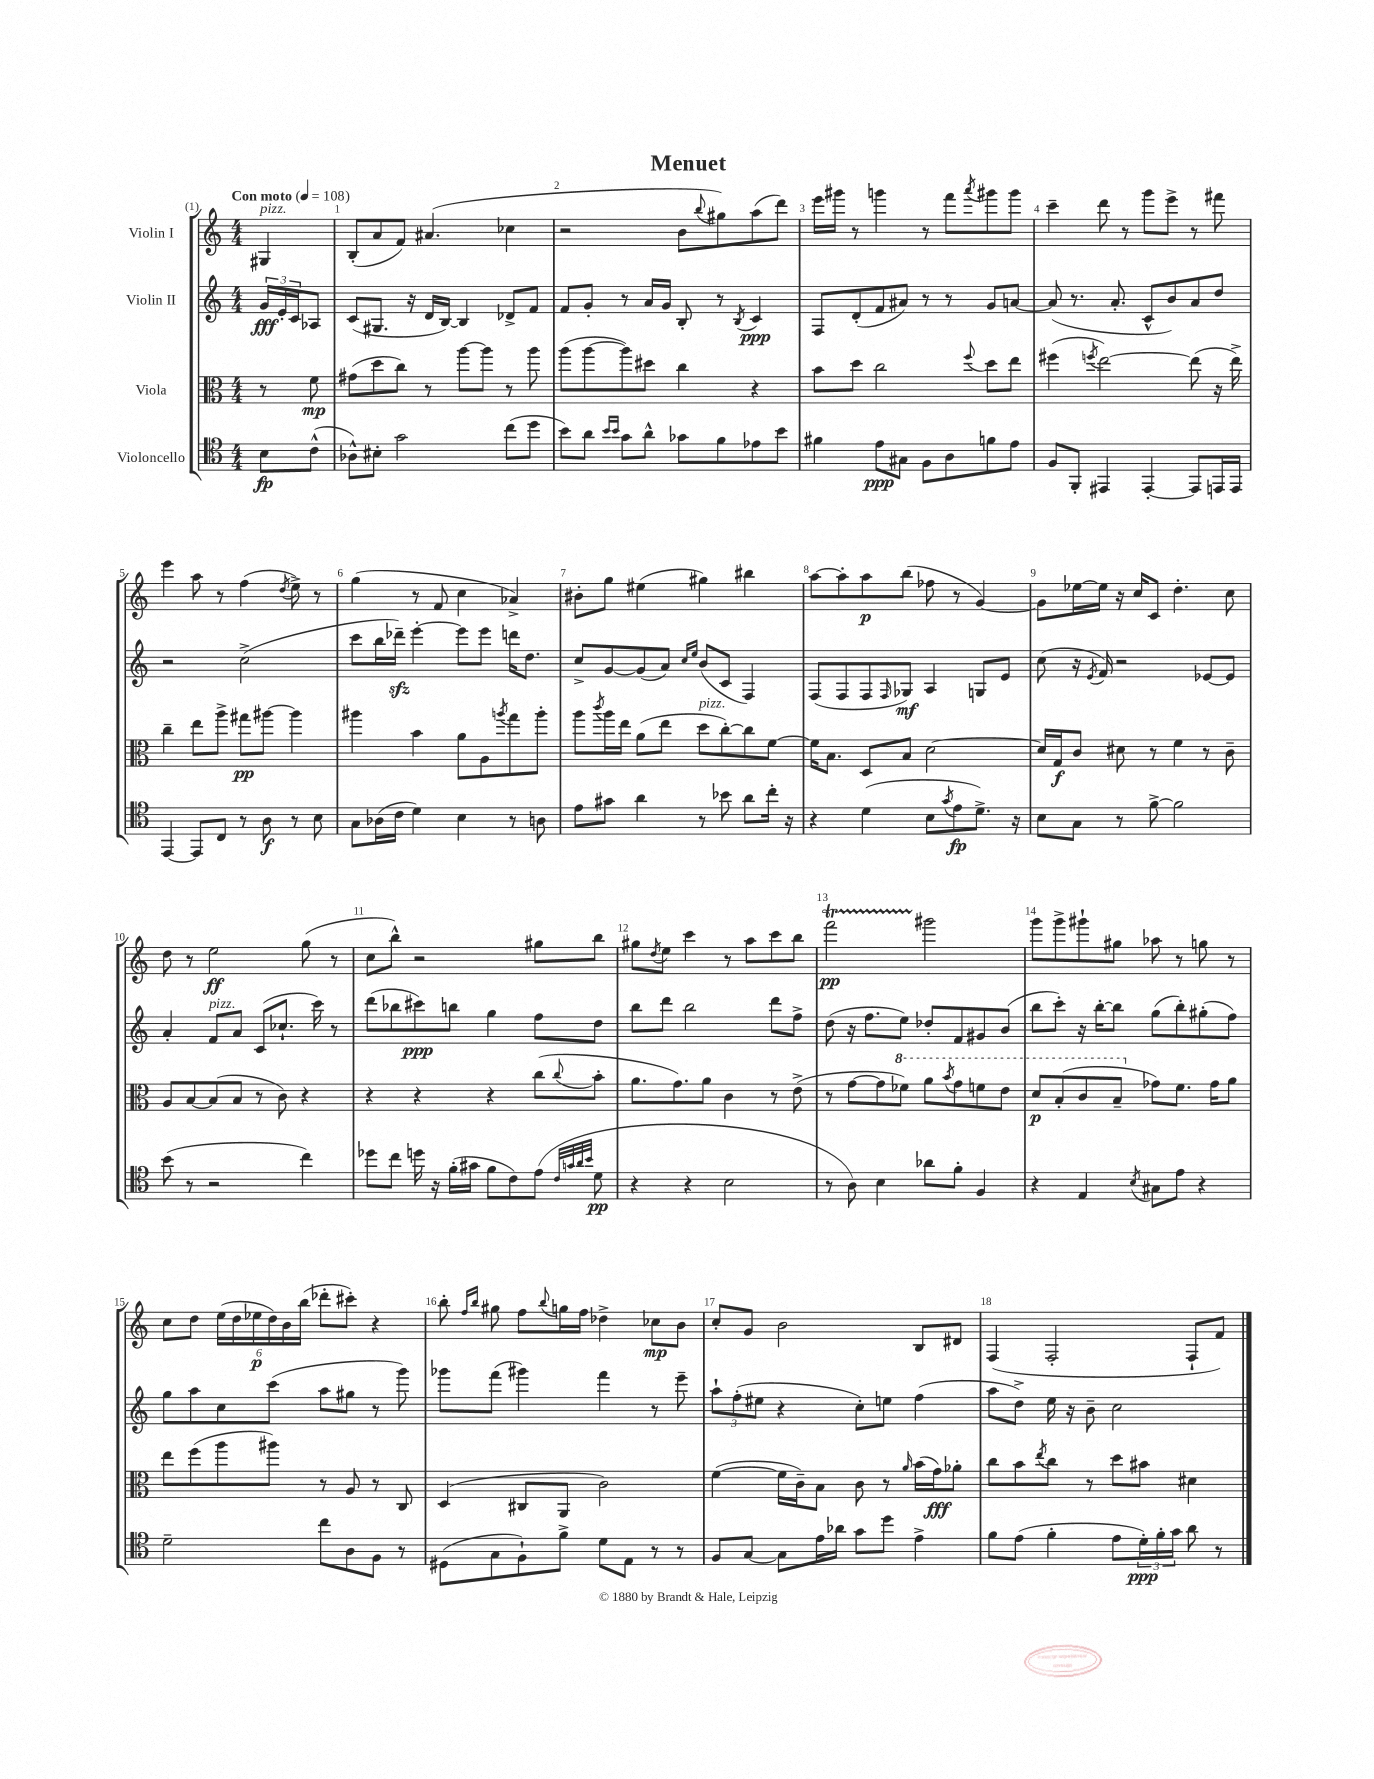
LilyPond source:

\header { title = "Menuet" }
<<
\new StaffGroup <<
\new Staff = "s0" \with { instrumentName = "Violin I" } {
    \clef treble \key c \major \numericTimeSignature \time 4/4 \partial 4 \tempo "Con moto" 4 = 108
    gis4^\markup { \italic "pizz." } |
    b8-.( a'8 f'8) ais'4.( ces''4 |
    r2 b'8 \appoggiatura { b''8 } gis''8) a''8( d'''8) |
    e'''16 gis'''16 r8 g'''4 r8 f'''8 \acciaccatura { a'''8 } gis'''8 gis'''8 |
    c'''4-- d'''8 r8 g'''8 e'''8-> r8 fis'''8 |
    e'''4 a''8 r8 f''4( \acciaccatura { d''8 } e''8->) r8 |
    g''4( r8 f'8 c''4 aes'4->) |
    bis'8-. g''8 eis''4( gis''4) bis''4 |
    a''8~ a''8-. a''8\p b''8( fes''8 r8 g'4~) |
    g'8 ees''16~ ees''16 r16 c''16 c'8 d''4.-. c''8 |
    d''8 r8 e''2\ff g''8( r8 |
    c''8 b''8-^) r2 gis''8 b''8 |
    gis''8 \acciaccatura { d''8 } e''8 c'''4 r8 a''8 c'''8 b''8 |
    f'''2\startTrillSpan\pp gis'''2\stopTrillSpan |
    g'''8 g'''8-> gis'''8-! gis''8 aes''8 r8 g''8 r8 |
    c''8 d''8 \tuplet 6/4 { e''16( d''16 ees''16\p d''16) b'16 b''16( } des'''8-. cis'''8-.) r4 |
    b''8-. \grace { f''16 b''16 } gis''8 f''8 \appoggiatura { b''8 } g''16 f''16 des''4-> ces''8\mp b'8 |
    c''8-. g'8 b'2 b8 dis'8 |
    f4( f2-. f8-! f'8) \bar "|." |
}
\new Staff = "s1" \with { instrumentName = "Violin II" } {
    \clef treble \key c \major \numericTimeSignature \time 4/4 \partial 4
    \tuplet 3/2 { g'16\fff e'16-. c'16 } aes8 |
    c'8( gis8. r16 d'16 b16~) b4 des'8-> f'8 |
    f'8 g'8-. r8 a'16 g'16 b8-. r8 \acciaccatura { b8 } c'4\ppp |
    f8 d'8-.( f'8 ais'8) r8 r8 g'8 a'8~ |
    a'8( r8. a'8.-. c'8-^ b'8) a'8 d''8 |
    r2 c''2->( |
    c'''8 b''16 des'''16--\sfz) e'''4~-. e'''8 e'''8 d'''16 d''8. |
    c''8-> g'8~ g'8( a'8) \grace { c''16 e''16 } b'8( c'8 f4) |
    f8( f8 f8 \grace { f16 } ges8\mf) a4 g8 e'8 |
    c''8( r16 \acciaccatura { e'8 } f'16) r2 ees'8~ ees'8 |
    a'4-. f'8^\markup { \italic "pizz." } a'8 c'8( ces''8.-! c'''16) r8 |
    d'''8( bes''8 cis'''8\ppp) b''8 g''4 f''8 d''8 |
    b''8 d'''8 b''2 d'''8 f''8-> |
    d''8( r16 f''8. e''8) des''8-. f'8 gis'8 b'8( |
    b''8 c'''8-.) r16 b''16~-. b''8 g''8( b''8-.) gis''8-.( f''8) |
    g''8 a''8 c''8 c'''8( a''8 gis''8 r8 g'''8) |
    ges'''8 f'''8( gis'''4) f'''4 r8 e'''8-- |
    \tuplet 3/2 { a''8-! f''8-.( eis''8 } r4 c''8-.) e''8 f''4( |
    a''8 d''8->) e''16 r16 b'8-- c''2 \bar "|." |
}
\new Staff = "s2" \with { instrumentName = "Viola" } {
    \clef alto \key c \major \numericTimeSignature \time 4/4 \partial 4
    r8 f'8\mp |
    gis'8( d''8 c''8) r8 a''8~ a''8 r8 a''8 |
    a''8( a''8~ a''8) dis''8 c''4 r4 |
    b'8 d''8 c''2 \appoggiatura { f''8 } d''8 e''8 |
    fis''4( \acciaccatura { f''8 } e''2~) e''8( r16 e''16->) |
    c''4-- e''8 a''8-> gis''8\pp ais''8~ ais''4 |
    ais''4 b'4 a'8 a8 \acciaccatura { a''8 } g''8 a''8-. |
    a''8 \acciaccatura { c'''8 } a''16 e''16 a'8( e''8 d''8^\markup { \italic "pizz." } c''8~-.) c''8 f'8~ |
    f'16 b8. d8 b8 d'2~ |
    d'16 g16\f c'8 dis'8 r8 f'4 r8 c'8-- |
    a8 b8~ b8( b8 r8 c'8) r4 |
    r4 r4 r4 c''8( \appoggiatura { c''8 } b'8-. |
    a'8. g'8.) a'8 c'4 r8 e'8->( |
    r8 g'8~ g'8 \ottava #1 fes''8) a''8 \acciaccatura { b''8 } g''8 f''8 e''8 |
    d''8\p b'8-.( c''8 b'8-- \ottava #0 ges'8) f'8. ges'16 a'8 |
    e''8 f''8( a''8 ais''8) r8 a8 r8 c8 |
    d4( cis8 a,8 c'2) |
    f'4~( f'16 c'16--) b8 c'8 r8 \grace { a'16 } b'16( g'16\fff) aes'8-. |
    c''8 b'8 \acciaccatura { e''8 } c''8 r8 d''8 bis'8 dis'4 \bar "|." |
}
\new Staff = "s3" \with { instrumentName = "Violoncello" } {
    \clef tenor \key c \major \numericTimeSignature \time 4/4 \partial 4
    b8\fp c'8-^( |
    aes8-^) bis8-. g'2 c''8( d''8 |
    b'8) a'8 \grace { b'16 b'16 } g'8 a'8-^ ges'8 f'8 ees'8 b'8 |
    fis'4 e'8\ppp gis8 f8 a8 f'8 e'8 |
    f8 f,8-. eis,4 eis,4~-. eis,8 e,16 e,16 |
    e,4~ e,8 c8 r8 a8\f r8 b8 |
    g8 aes16( c'16 d'4) b4 r8 a8 |
    e'8 gis'8 a'4 r8 bes'8 a'8 c''16-. r16 |
    r4 d'4( b8 \acciaccatura { g'8 } e'8\fp d'8.->) r16 |
    b8 g8 r8 f'8~-> f'2 |
    b'8( r8 r2 c''4) |
    des''8 c''8 d''16 r16 f'16-.( gis'16 f'8 c'8) e'8( \grace { c'32 g'32 a'32 b'32 } d'8\pp |
    r4 r4 b2 |
    r8 a8) b4 aes'8 f'8-. f4 |
    r4 e4 \acciaccatura { b8 } gis8 e'8 r4 |
    d'2-- c''8 a8 f8 r8 |
    dis8( g8 f8-!) f'8-> d'8 e8 r8 r8 |
    f8 g8~ g8 e'16 aes'16 g'8 d''8 e'4-> |
    f'8 e'8( f'4-. e'8 \tuplet 3/2 { d'16-.\ppp) f'16-. g'16 } a'8 r8 \bar "|." |
}
>>
>>
\layout { \context { \Score \override BarNumber.break-visibility = ##(#f #t #t) barNumberVisibility = #all-bar-numbers-visible } }
